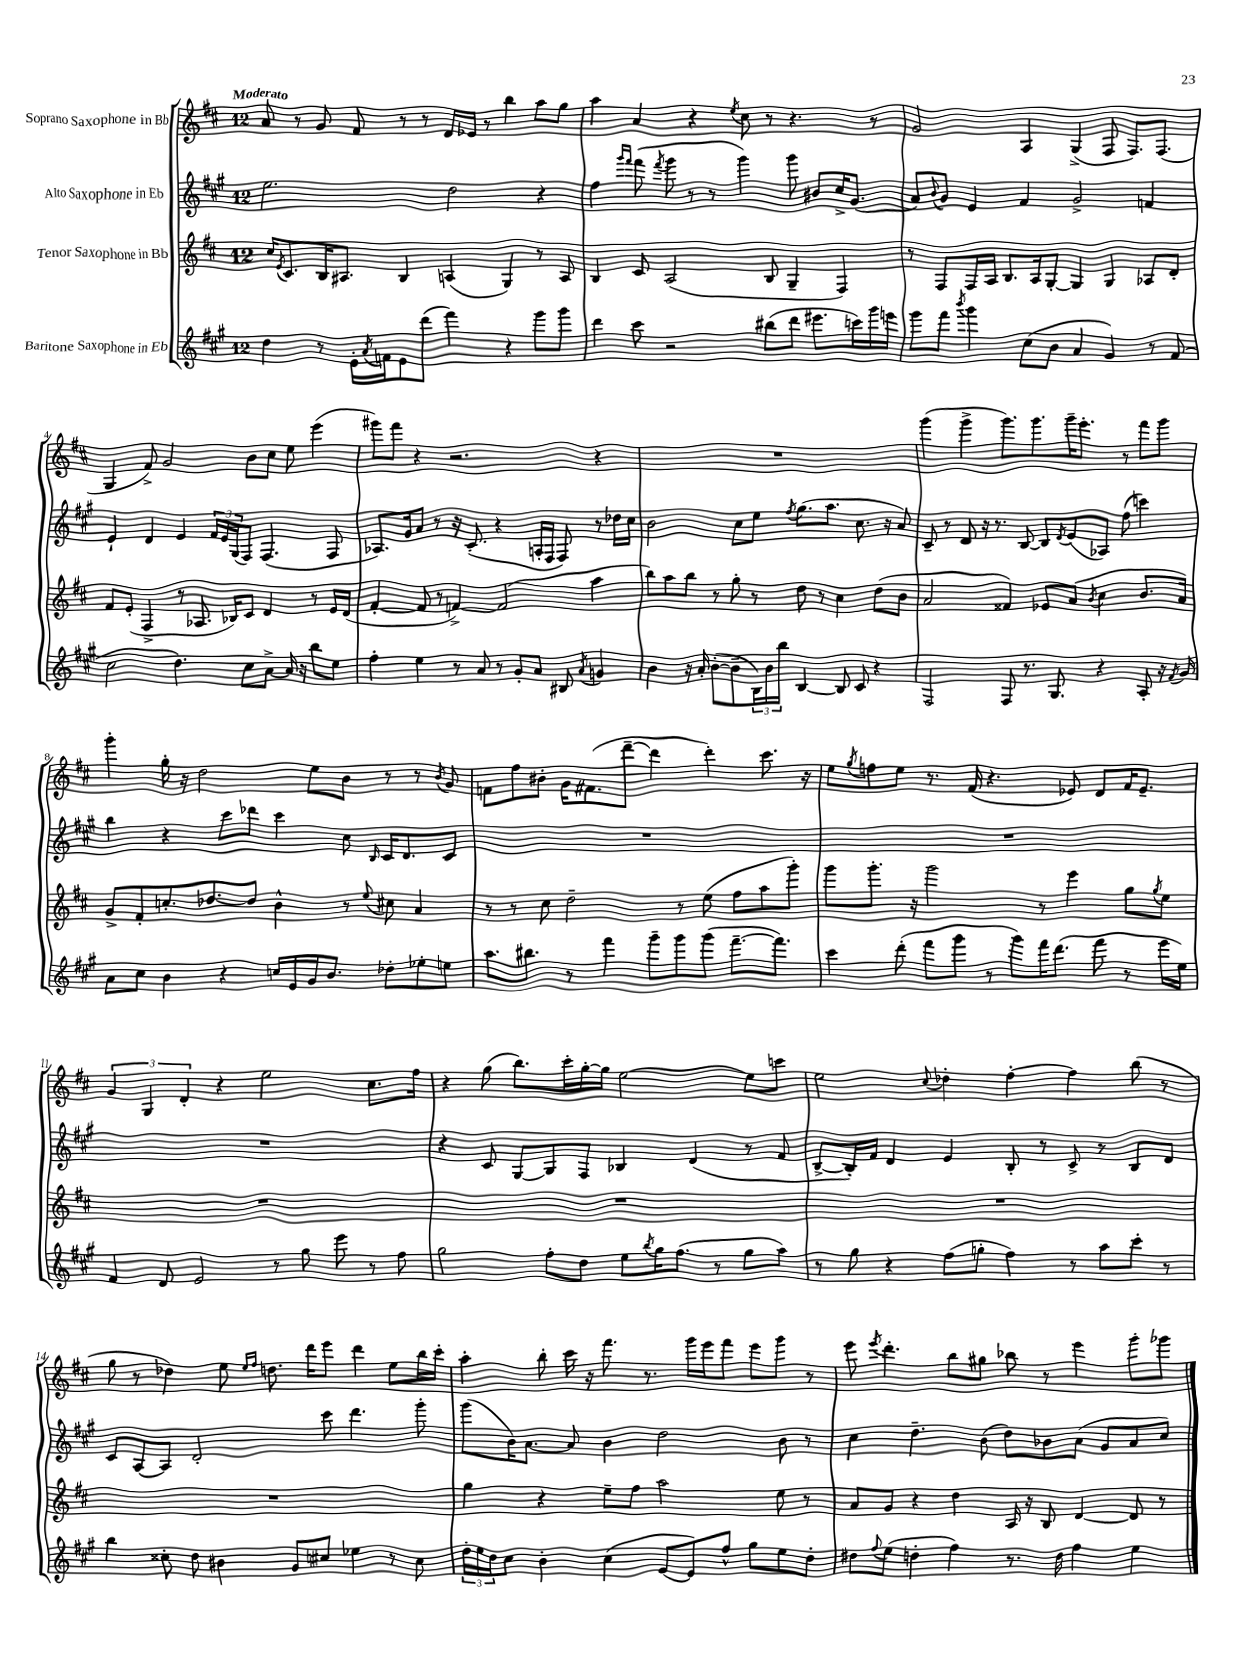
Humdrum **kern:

**kern	**kern	**kern	**kern
*part4	*part3	*part2	*part1
*staff4	*staff3	*staff2	*staff1
*I"Baritone Saxophone in Eb	*I"Tenor Saxophone in Bb	*I"Alto Saxophone in Eb	*I"Soprano Saxophone in Bb
*clefG2	*clefG2	*clefG2	*clefG2
*k[f#c#g#]	*k[f#c#]	*k[f#c#g#]	*k[f#c#]
*M12/8	*M12/8	*M12/8	*M12/8
=1	=1	=1	=1
!	!	!	!LO:TX:a:B:t=Moderato
4dd\	16cc#/KL	2.ee\	8a/
.	8qe/	.	.
.	8.c#/	.	.
.	.	.	8r
8r	16B/K	.	8g/
.	8.A#X/J	.	.
16e'\LL	.	.	8f#/
8qa/	.	.	.
16fn\J	.	.	.
8e\	4B/	.	8r
(8ddd\J	.	.	8r
4fff#\)	(4An/	2dd\	16d/LL
.	.	.	16e-X/JJ
.	.	.	8r
4r	4G/)	.	4bb\
8ggg#\L	8r	4r	8aa\L
8ggg#\J	8A/	.	8gg\J
=2	=2	=2	=2
4ddd\	4B/	4ff#\	4aa\
.	.	16qqggg#/LL	.
.	.	16qqfff#/JJ	.
8ccc#\	8c#/	(8fff#\	4a/
.	.	8qfff#/	.
2r	(2A/	8ggg#\	.
.	.	8r	4r
.	.	8r	.
.	.	.	8qee/
.	.	4ggg#\)	8cc#\
(8bb#X\L	8B/	.	8r
8ddd\J	4G~/	8ggg#\	4.r
8.eee#X\L	.	8b#X/L	.
.	4F#/)	16cc#^/K	.
16cccn\L)	.	(8.g#/J	.
16ggg#\	.	.	8r
16eeen\JJ	.	.	.
=3	=3	=3	=3
8ggg#\L	8r	8a/L)	2g/
.	.	8qqb/	.
8fff#\J	8F#/L	8g#/J	.
8qbbb/	.	.	.
4ggg#\	16F#/L	4e/	.
.	16A/JJ	.	.
.	8.B/L	.	.
(8cc#\L	.	4f#/	4A/
.	16A/k	.	.
8b\J	[8G'/J	.	.
4a/	4G/]	2g#^/	(4G^/
4g#/)	4G/	.	8F#/
.	.	.	8.F#/L)
8r	8A-X/L	4fn/	.
.	.	.	(8.F#/J
(8f#/	8d'/J	.	.
!!LO:LB:g=z
=4	=4	=4	=4
2cc#\	8f#/L	4e`/	4G/
.	(8e'/J	.	.
.	4F#^/	4d/	8f#^/)
.	.	.	2g/
4.dd\)	8r	4e/	.
.	8.A-X/	.	.
.	.	24f#/LL	.
.	.	24e/	.
.	16B-X/KL)	.	.
.	.	(24G#/J	.
8cc#\L	8c#/J	8F#/J)	8b\L
[8a^\J	4d/	(4.F#/	8cc#\J
16a/]	.	.	8ee\
16r	.	.	.
8bb\L	8r	.	(4eee\
8ee\J	16e/LL	8F#/	.
.	(16d/JJ	.	.
=5	=5	=5	=5
4ff#'\	[4f#'/	8.A-X/L)	8ggg#X\L)
.	.	.	8fff#\J
.	.	16g#/k	.
4ee\	8f#/]	8a/J	4r
.	8r	8r	.
8r	[4fn^/)	16r	2.r
.	.	(8.c#'/	.
8a/	.	.	.
8r	(2f/]	4r	.
8g#'/L	.	.	.
8a/J	.	16An'/LL	.
.	.	16F#/JJ	.
8B#X/	.	8F#/)	.
8qa/	.	.	.
4gn/	4aa\	8r	4r
.	.	16dd-X\LL	.
.	.	16cc#\JJ	.
=6	=6	=6	=6
4b\	8bb\L)	2b\	1.r
.	8aa\	.	.
16r	8bb\J	.	.
16a'/	.	.	.
([8b'\L	8r	.	.
8b~\]	8gg'\	8cc#\L	.
24B\L)	8r	8ee\J	.
24b\	.	.	.
24bb\JJ	.	.	.
.	.	8qff#/	.
[4B/	8dd\	(8.gg#\L	.
.	8r	.	.
.	.	8.aa\J	.
8B/]	4cc#\	.	.
8c#/	.	8.cc#\	.
4r	(8dd\L	.	.
.	.	16r	.
.	8b\J	8a/)	.
=7	=7	=7	=7
2F#/	2a/	8c#~/	(4ggg\
.	.	8r	.
.	.	8d/	4ggg^\
.	.	16r	.
.	.	8.r	.
8F#/	4f##X/)	.	8.ggg\L)
8.r	.	[8B/	.
.	.	.	8.ggg\
.	8e-X/L	8B/L]	.
8.G#/	.	.	.
.	.	8qd/	.
.	(8a/J	(8e/	16ggg~\K
.	.	.	8.eee'\J
.	8qb/	.	.
4r	4cc#\	8A-X/J)	.
.	.	(8ff#\	8r
8A'/	8.b/L	4cccn\)	8fff#\L
16r	.	.	8ggg\J
8qf#/	.	.	.
16g#/	16a/Jk)	.	.
!!LO:LB:g=z
=8	=8	=8	=8
8a\L	8g^/L	4bb\	4ggg'\
8cc#\J	8f#'/	.	.
4b\	8.ccn'/	4r	16gg'\
.	.	.	16r
.	.	.	2dd\
.	[8.dd-X/	.	.
4r	.	8ccc#\L	.
.	8dd-/J]	8ddd-X\J	.
16ccn/LL	4b^^\	4ccc#\	.
16e/	.	.	.
16g#/J	.	.	8ee\L
8.b/J	.	.	.
.	8r	8cc#\	8b\J
.	8qqee/	16qqB/	.
8dd-X'\L	8cc#X\	16c#/KL	8r
.	.	8.d/	.
8ee-X'\	4a/	.	8r
.	.	.	8qb/
8een\J	.	8c#/J	8g/
=9	=9	=9	=9
8.aa\L	8r	1.r	8fn\L
.	8r	.	8ff#\
8.bb#X\J	.	.	.
.	8cc#\	.	8b#X'\J
8r	2dd~\	.	16g\KL
.	.	.	(8.f#X\
4fff#\	.	.	.
.	.	.	[8ddd~\J
8ggg#~\L	.	.	4ddd\]
8ggg#\	8r	.	.
(8ggg#\J	(8ee\	.	4ddd'\)
[8.fff#~\L	8ff#\L	.	.
.	8aa\	.	8.ccc#\
8.fff#\J])	.	.	.
.	8ggg'\J)	.	.
.	.	.	16r
=10	=10	=10	=10
4ccc#\	8ggg\L	1.r	8ee\L
.	.	.	8qgg/
.	8.ggg'\J	.	8ffn\
(8ddd'\	.	.	8ee\J
.	16r	.	.
8fff#\L	2ggg\	.	8.r
8ggg#\J	.	.	.
.	.	.	(16f#/
8r	.	.	4.r
8ggg#\L)	.	.	.
16fff#\K	8r	.	.
(8.ddd\J	.	.	.
.	4eee\	.	8e-X/)
8fff#\	.	.	8d/L
8r	8gg\L	.	16f#/K
.	.	.	8.e-~/J
.	8qgg/	.	.
16eee\LL	8ee\J	.	.
16ee\JJ)	.	.	.
!!LO:LB:g=z
=11	=11	=11	=11
4f#/	1.r	1.r	6g/
.	.	.	6G/
8d/	.	.	.
.	.	.	6d'/
2e/	.	.	.
.	.	.	4r
.	.	.	2ee\
8r	.	.	.
8gg#\	.	.	.
8eee\	.	.	.
8r	.	.	8.cc#\L
8ff#\	.	.	.
.	.	.	16ff#\Jk
=12	=12	=12	=12
2gg#\	1.r	4r	4r
.	.	8c#/	(8gg\
.	.	[8G#/L	8.bb\L)
8ff#'\L	.	8G#/]	.
.	.	.	16ccc#'\L
8dd\J	.	8F#/J	[16gg'\
.	.	.	16gg\JJ]
8ee\L	.	4B-X/	[2ee\
8qbb/	.	.	.
16gg#\K	.	.	.
(8.ff#\J	.	.	.
.	.	(4d/	.
8r	.	.	.
8gg#\L	.	8r	8ee\L]
8aa\J)	.	8f#/	8cccn\J
=13	=13	=13	=13
8r	1.r	[8B^/L	2ee\
8gg#\	.	16B'/L])	.
.	.	16f#/JJ	.
4r	.	4d/	.
.	.	.	8qqcc#/
(8ff#\L	.	4e/	4dd-X'\
8ggn'\J	.	.	.
4ff#\)	.	8B'/	[4ff#'\
.	.	8r	.
8r	.	8c#^/	4ff#\]
8aa\L	.	8r	.
8ccc#'\J	.	8B/L	(8bb\
8r	.	8d/J	8r
!!LO:LB:g=z
=14	=14	=14	=14
4bb\	1.r	8c#/L	8gg\
.	.	[8A/	8r
8cc##X'\	.	8A/J]	4dd-X\)
8dd\	.	2d'/	.
4b#X\	.	.	8ee\
.	.	.	16qqee/LL
.	.	.	16qqff#/JJ
.	.	.	8.ddn\
8g#/L	.	.	.
.	.	.	16ddd\KL
8cc#X/J	.	8ccc#\	8eee\J
4ee-X\	.	4.ddd\	4ddd\
8r	.	.	8ee\L
8cc#\	.	8ggg#'\	16bb\L
.	.	.	16ccc#'\JJ
=15	=15	=15	=15
24dd'\LL	4gg\	(8ggg#\L	4aa'\
24ee\	.	.	.
24dd\J	.	.	.
8cc#\J	.	16b\K)	.
.	.	[8.a\J	.
4b'\	4r	.	8bb'\
.	.	8a/]	16ccc#\
.	.	.	16r
(4cc#\	8ee~\L	4b\	8.fff#\
.	8ff#\J	.	.
.	.	.	8.r
[8e/L	2aa\	2dd\	.
8e/])	.	.	16ggg\LL
.	.	.	16eee\J
8ff#^^/J	.	.	8fff#\J
8gg#\L	.	.	8eee\L
8ee\	8ee\	8b\	8ggg\J
8dd'\J	8r	8r	8r
=16	=16	=16	=16
8dd#X\L	8a/L	4cc#\	8eee\
8qqff#/	.	.	8qeee/
(8ee\J	8g/J	.	4.ddd'\
4ddn'\	4r	4.dd~\	.
4ff#\)	4dd\	.	8bb\L
.	.	(8b\	8gg#X\J
8.r	16A/	8dd\L)	8bb-X\
.	16r	.	.
.	8B/	8b-X\	8r
16dd\	.	.	.
4ff#\	[4d/	(8a\J	4eee\
.	.	8g#/L	.
4ee\	8d/]	8a/	8ggg'\L
.	8r	8cc#/J)	8ggg-X\J
==	==	==	==
*-	*-	*-	*-
